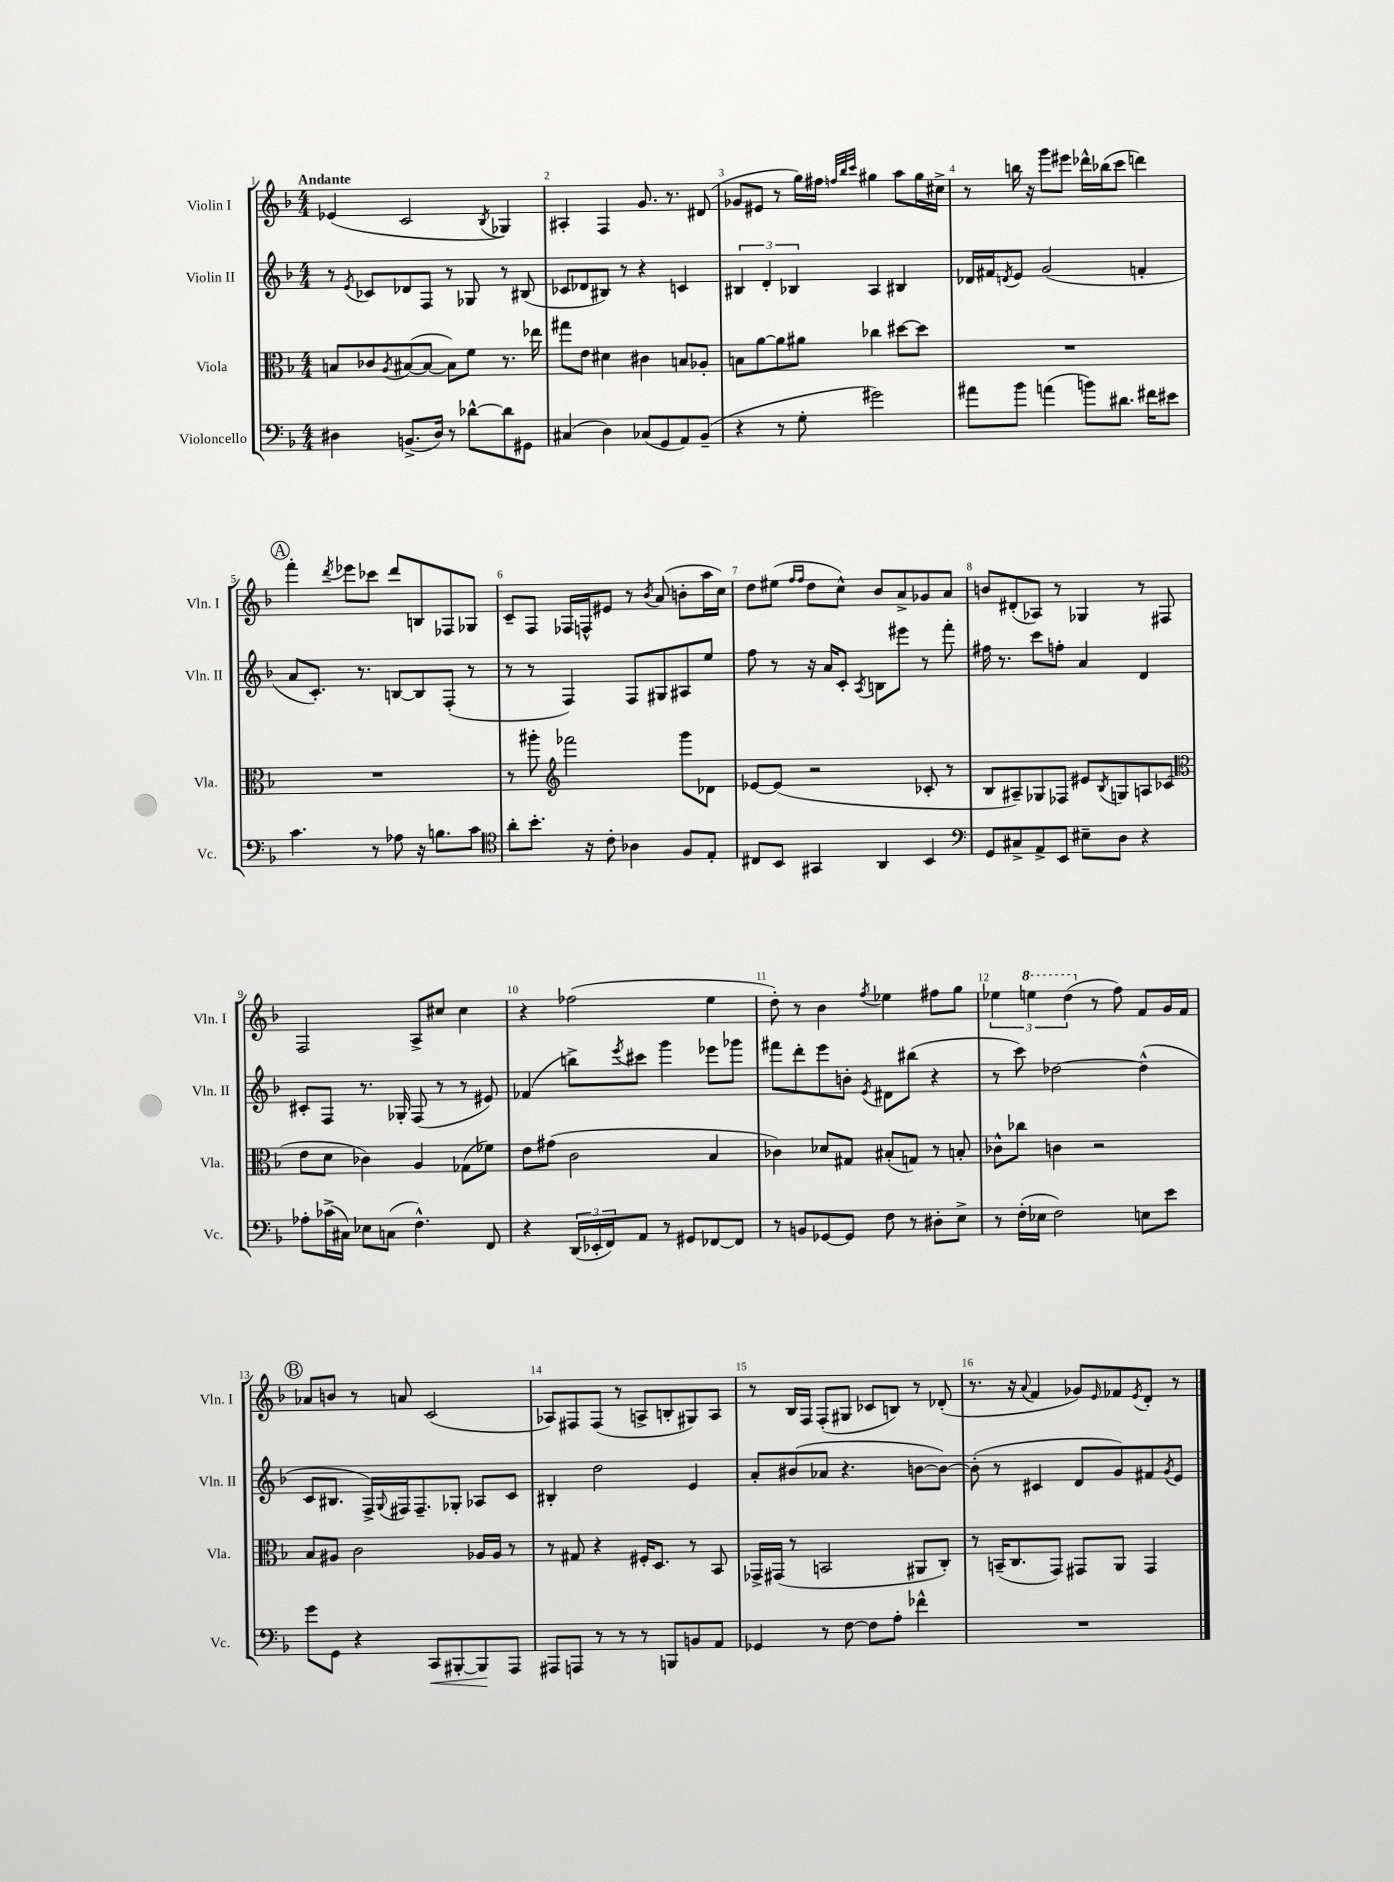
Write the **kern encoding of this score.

**kern	**kern	**kern	**kern
*staff4	*staff3	*staff2	*staff1
*clefF4	*clefC3	*clefG2	*clefG2
*k[b-]	*k[b-]	*k[b-]	*k[b-]
*M4/4	*M4/4	*M4/4	*M4/4
4D#	8B	8r	(4e-
.	.	8qe	.
.	8c-	8c-	.
.	8qA	.	.
(8.BB^	([8B#	8d-	2c
.	8B#_	8F	.
16D#)	.	.	.
8r	8B#])	8r	.
[8d-^^	8f	8G-	.
.	.	.	8qB-
8d-]	8.r	8r	4G-)
8GG#	.	(8B#	.
.	16ee-	.	.
=	=	=	=
(4C#	8gg#	8c-	4A#'
.	8e	8d-	.
4D)	4d#	8B#)	4F
.	.	8r	.
(8C-	4c#	4r	8.g
8GG	.	.	.
.	.	.	8.r
8AA)	8B	4c	.
(8BB-~	8A-'	.	(8d#
=	=	=	=
4r	8B	6B#	8g-
.	[8a	.	8e#
.	.	6d'	.
8r	8a]	.	8r
.	.	6B-	.
8G'	8a#	.	16gg)
.	.	.	16ff#
.	.	.	32qqff
.	.	.	32qqbb-
.	.	.	32qqccc
2g#)	4cc-	4A	4gg#
.	[8dd#	4B#	8aa
.	8dd#]	.	16gg#
.	.	.	16cc#^
=	=	=	=
8a#	1r	16d-	8r
.	.	16f#	.
.	.	8qd	.
8b-	.	8e	16bb
.	.	.	16r
(4a	.	(2g	8ggg
.	.	.	8eee#
8b)	.	.	16ddd-^^
.	.	.	(16bb-
8.d#	.	.	8ccc
.	.	4f'	4ddd)
16f#	.	.	.
8e#	.	.	.
=	=	=	=
4.c	1r	8a	4fff'
.	.	8.c')	.
.	.	.	8qddd
.	.	.	8eee-
.	.	8.r	.
8r	.	.	8ccc-
8A-	.	[8B	8ddd
16r	.	8B]	8B
8.B	.	.	.
.	.	(8F'	8F-
8c	.	8r	8G-
=	=	=	=
*clefC4	*	*	*
8a'	8r	8r	8c~
8.b-'	8aa#'	8r	8F
*	*clefG2	*	*
.	2fff-	4F)	16F-
16r	.	.	16F^^
8c'	.	.	8e#
4A-	.	8F	8r
.	.	.	8qb-
.	.	8G#	(8a
8F	8ggg	8A#	8b'
8E'	8d-	8ee	16aa
.	.	.	16cc)
=	=	=	=
8C#	[8e-	8ff	8dd
8BB-	(8e-]	8r	(8ee#
.	.	.	16qqff
.	.	.	16qqff
4GG#	2r	16r	8dd
.	.	16a	.
.	.	8c'	8cc^^)
.	.	8qA	.
4AA	.	8B	8b-
.	.	8eee#	8a^
4BB-	8c-'	8r	8g-
.	8r	8fff'	8a
=	=	=	=
*clefF4	*	*	*
8GG	8B-	16ff#	8b
.	.	8.r	.
8C#^	8A#~)	.	(8d#'
8AA^	8G-	8ccc	8A-)
8EE	8F-	8ff'	8r
8E#~	8e#	4a	4G-
.	8qB-	.	.
8D	8G	.	.
4r	8A	4d	8r
.	(8c-	.	8F#
=	=	=	=
*	*clefC3	*	*
8A-'	8e	8c#'	2F
(16c-^	8d	8F	.
16C#)	.	.	.
8E-	4c-)	8.r	.
(8C	.	.	.
.	.	16G-'	.
4.F^^)	4A	(8F	8A^
.	.	8r	8cc#
.	(8G-	8r	4cc#
8FF	8f-)	8e#)	.
=	=	=	=
4r	8e	(4f-	4r
.	(8g#	.	.
(24DD	2c	8bb^)	(2ff-
24EE-'	.	.	.
24FF)	.	.	.
.	.	8qeee	.
8AA	.	8ccc#	.
8r	.	4ggg	.
8GG#	.	.	.
[8FF-	4B-	8eee-	4ee
8FF-]	.	8ggg-	.
=	=	=	=
8r	4c-)	8fff#	8dd')
8BB	.	8ddd'	8r
[8GG-	8d-	8eee	4b-
8GG-]	8G#	8b'	.
.	.	8qe	8qff
8F	(8B#'	8d#	4ee-
8r	8G)	(8bb#	.
8D#'	8r	4r	8ff#
8E^	8B'	.	8gg
=	=	=	=
8r	8c-^^	8r	6ee-
(16F'	8cc-	8ccc)	.
.	.	.	6eee
16E-	.	.	.
2F)	4c	[2dd-	.
.	.	.	(6ddd
.	2r	.	8r
.	.	.	8ff)
8E	.	(4dd-^^]	8f
8e	.	.	16g
.	.	.	16f
=	=	=	=
8g	8B-	8c	8a-
8GG	8A#	8.B#	8b
4r	2c	.	8r
.	.	16F^)	.
.	.	8qqG	.
.	.	16F#	8a
.	.	8.F#~	.
8CC	.	.	(2c
[8BBB#'	.	8G-'	.
8BBB#]	16A-	8A-	.
.	16A-	.	.
8AAA	8r	8c	.
=	=	=	=
8AAA#	8r	4B#'	8A-)
8AAA	8G#	.	8F#
8r	4r	2dd	(8F#
8r	.	.	8r
8r	16F#'	.	8A^
.	8.D	.	.
8BBB	.	.	8B'
8BB	8r	4e	8G#)
8AA	8BB-	.	8A
=	=	=	=
4GG-	16GG-^	8a'	8r
.	(16GG#	.	.
.	8r	(8b#	16B-
.	.	.	16F
8r	2BB	8a-	(8F'
[8F	.	4.r	8G#
8F]	.	.	8c-
8A'	.	.	8B)
4f-^^	8AA#	[8b	8r
.	8C')	8b_)	(8d-'
=	=	=	=
1r	8r	(8b']	8.r
.	(16BB~	8r	.
.	8.C	.	16r
.	.	.	8qqa
.	.	4c#	4f
.	8GG)	.	.
.	8GG#	8d	8g-)
.	.	.	16qqe
.	8AA	8g)	8f-
.	.	.	8qe
.	4GG#	8f#	8d'
.	.	8qg	.
.	.	8e	8r
==	==	==	==
*-	*-	*-	*-
